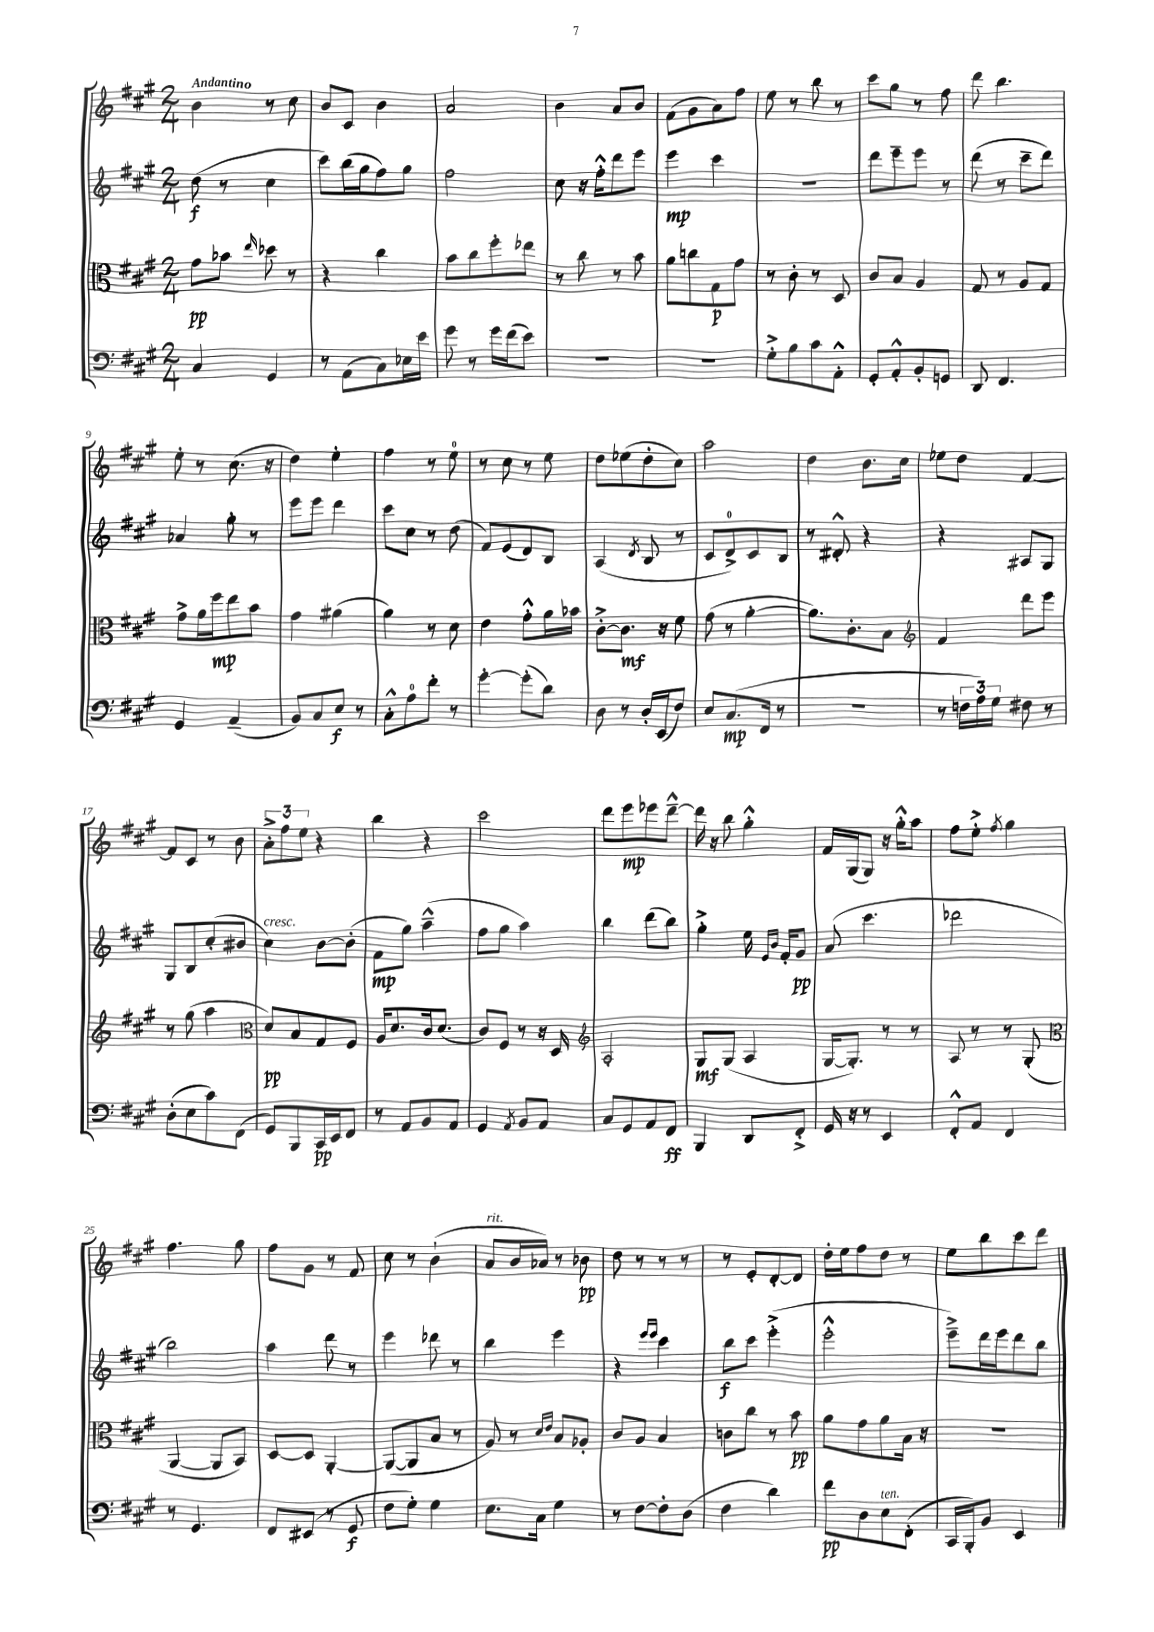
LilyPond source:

<<
\new StaffGroup <<
\new Staff = "s0" {
    \clef treble \key a \major \numericTimeSignature \time 2/4 \tempo "Andantino"
    \autoBeamOff b'4 r8 cis''8 |
    b'8[ cis'8] b'4 |
    a'2 |
    b'4 a'8[ b'8] |
    fis'8[( gis'8 a'8) fis''8] |
    e''8 r8 b''8 r8 |
    cis'''8[ gis''8] r8 fis''8 |
    d'''8 b''4. |
    e''8-. r8 cis''8.( r16 |
    d''4) e''4-. |
    fis''4 r8 e''8-0 |
    r8 cis''8 r8 e''8 |
    d''8[ ees''8( d''8-. cis''8]) |
    a''2 |
    d''4 b'8.[ cis''16] |
    ees''8[ d''8] fis'4~ |
    fis'8[ cis'8] r8 b'8 |
    \tuplet 3/2 { a'8[-.-> fis''8 e''8] } r4 |
    b''4 r4 |
    cis'''2 |
    d'''8[ e'''8\mp ees'''8 d'''8]~---^ |
    d'''16 r16 b''8 gis''4-.-^ |
    fis'16[ gis16( gis8]) r16 gis''16[-.-^ a''8] |
    fis''8[ e''8]-.-> \acciaccatura { fis''8 } gis''4 |
    fis''4. gis''8 |
    fis''8[ gis'8] r8 fis'8 |
    cis''8 r8 b'4-!( |
    a'8[^\markup { \italic "rit." } b'16 aes'16]) r8 bes'8\pp |
    d''8 r8 r8 r8 |
    r8 e'8[-. d'8~-. d'8] |
    d''16[-. e''16 fis''8 d''8] r8 |
    e''8[ b''8 cis'''8 d'''8] \bar "|." |
}
\new Staff = "s1" {
    \clef treble \key a \major \numericTimeSignature \time 2/4
    \autoBeamOff d''8\f( r8 cis''4 |
    cis'''8[) b''16( gis''16 fis''8) gis''8] |
    fis''2 |
    cis''8 r16 fis''16[-.-^ d'''8 e'''8] |
    e'''4\mp cis'''4 |
    R2 |
    d'''8[ e'''8-- e'''8] r8 |
    d'''8( r8 cis'''8[-- d'''8]) |
    aes'4 gis''8-. r8 |
    e'''8[ e'''8] d'''4 |
    cis'''8[ cis''8] r8 d''8( |
    fis'8[) e'8( d'8) b8] |
    a4( \acciaccatura { d'8 } b8 r8 |
    cis'8[ d'8-0->) cis'8 b8] |
    r8 dis'8-.-^ r4 |
    r4 ais8[ gis8] |
    gis8[ b8 cis''8-.( bis'8] |
    cis''4^\markup { \italic "cresc." }) b'8[~ b'8]-.( |
    fis'8[\mp gis''8]) a''4---^( |
    fis''8[ gis''8] a''4) |
    b''4 d'''8[( b''8]) |
    gis''4-.-> e''16 \grace { e'16[ b'16] } fis'16[-. gis'8]\pp |
    a'8( cis'''4. |
    des'''2 |
    b''2) |
    a''4 d'''8 r8 |
    e'''4 des'''8 r8 |
    b''4 e'''4 |
    r4 \grace { e'''16[ e'''16] } cis'''4 |
    b''8[\f cis'''8] e'''4-.->( |
    e'''2-.-^ |
    e'''8[--->) d'''16 e'''16 d'''8 b''8] \bar "|." |
}
\new Staff = "s2" {
    \clef alto \key a \major \numericTimeSignature \time 2/4
    \autoBeamOff gis'8[\pp bes'8] \grace { e''16 } des''8 r8 |
    r4 cis''4 |
    b'8[ cis''8 fis''8-. ees''8] |
    r8 cis''8 r8 b'8 |
    a'8[ c''8 gis8\p gis'8] |
    r8 cis'8-. r8 d8 |
    cis'8[ b8] a4 |
    gis8 r8 a8[ gis8] |
    gis'8[-> a'16 fis''16\mp e''8 b'8] |
    gis'4 ais'4( |
    a'4) r8 d'8 |
    e'4 gis'8[-.-^ a'16 bes'16] |
    cis'8[~-.-> cis'8.]\mf r16 fis'8 |
    gis'8( r8 a'4~-. |
    a'8.[) cis'8.-. b8] |
    \clef treble fis'4 d'''8[ e'''8] |
    r8 gis''8( a''4 |
    \clef alto d'8[\pp) b8 gis8 fis8] |
    a16[ d'8. cis'16 d'8.]( |
    cis'8[) fis8] r8 r16 d16 |
    \clef treble a2-. |
    gis8[\mf gis8]( a4 |
    gis16[~ gis8.]-.) r8 r8 |
    a8 r8 r8 gis8-.( |
    \clef alto a,4~ a,8[ b,8]) |
    d8[~ d8] a,4~-. |
    a,8[~( a,8 b8] r8 |
    a8) r8 \grace { d'16[ e'16] } b8[ aes8]-. |
    cis'8[ a8] b4 |
    c'8[ cis''8] r8 b'8\pp |
    a'8[ gis'8 a'8 b16] r16 |
    R2 \bar "|." |
}
\new Staff = "s3" {
    \clef bass \key a \major \numericTimeSignature \time 2/4
    \autoBeamOff cis4 gis,4 |
    r8 a,8[( cis8) ees16 e'16] |
    gis'8 r8 gis'16[ fis'16( e'8]) |
    R2 |
    R2 |
    gis8[-.-> b8 cis'8 a,8]-.-^ |
    gis,8[-. a,8-.-^ b,8-. g,8] |
    d,8 fis,4. |
    gis,4 a,4--( |
    b,8[) cis8 e8]\f r8 |
    cis8[-.-^ a8-0 fis'8]-. r8 |
    gis'4~-. gis'8[-.( d'8]) |
    d8 r8 d16[-. e,16( fis8]) |
    e8[ cis8.\mp( fis,16] r8 |
    r2 |
    r8 \tuplet 3/2 { f16[ a16) gis16] } fis8 r8 |
    d8[-.( e8 cis'8) fis,8]( |
    gis,8[) b,,8 cis,16\pp e,16 fis,8] |
    r8 a,8[ b,8 a,8] |
    gis,4 \acciaccatura { a,8 } b,8[ a,8] |
    cis8[ gis,8 a,8 fis,8]\ff |
    b,,4 d,8[ fis,8]-.-> |
    gis,16 r16 r8 e,4 |
    fis,8[-.-^ a,8] fis,4 |
    r8 gis,4. |
    fis,8[ eis,8]( r8 gis,8\f |
    fis8[ gis8]-.) gis4 |
    e8.[ cis16] gis4 |
    r8 fis8[~ fis8-. d8]( |
    fis4 d'4) |
    fis'8[\pp d8 e8^\markup { \italic "ten." } fis,8]-.( |
    cis,16[ b,,16-.) b,8] e,4 \bar "|." |
}
>>
>>
